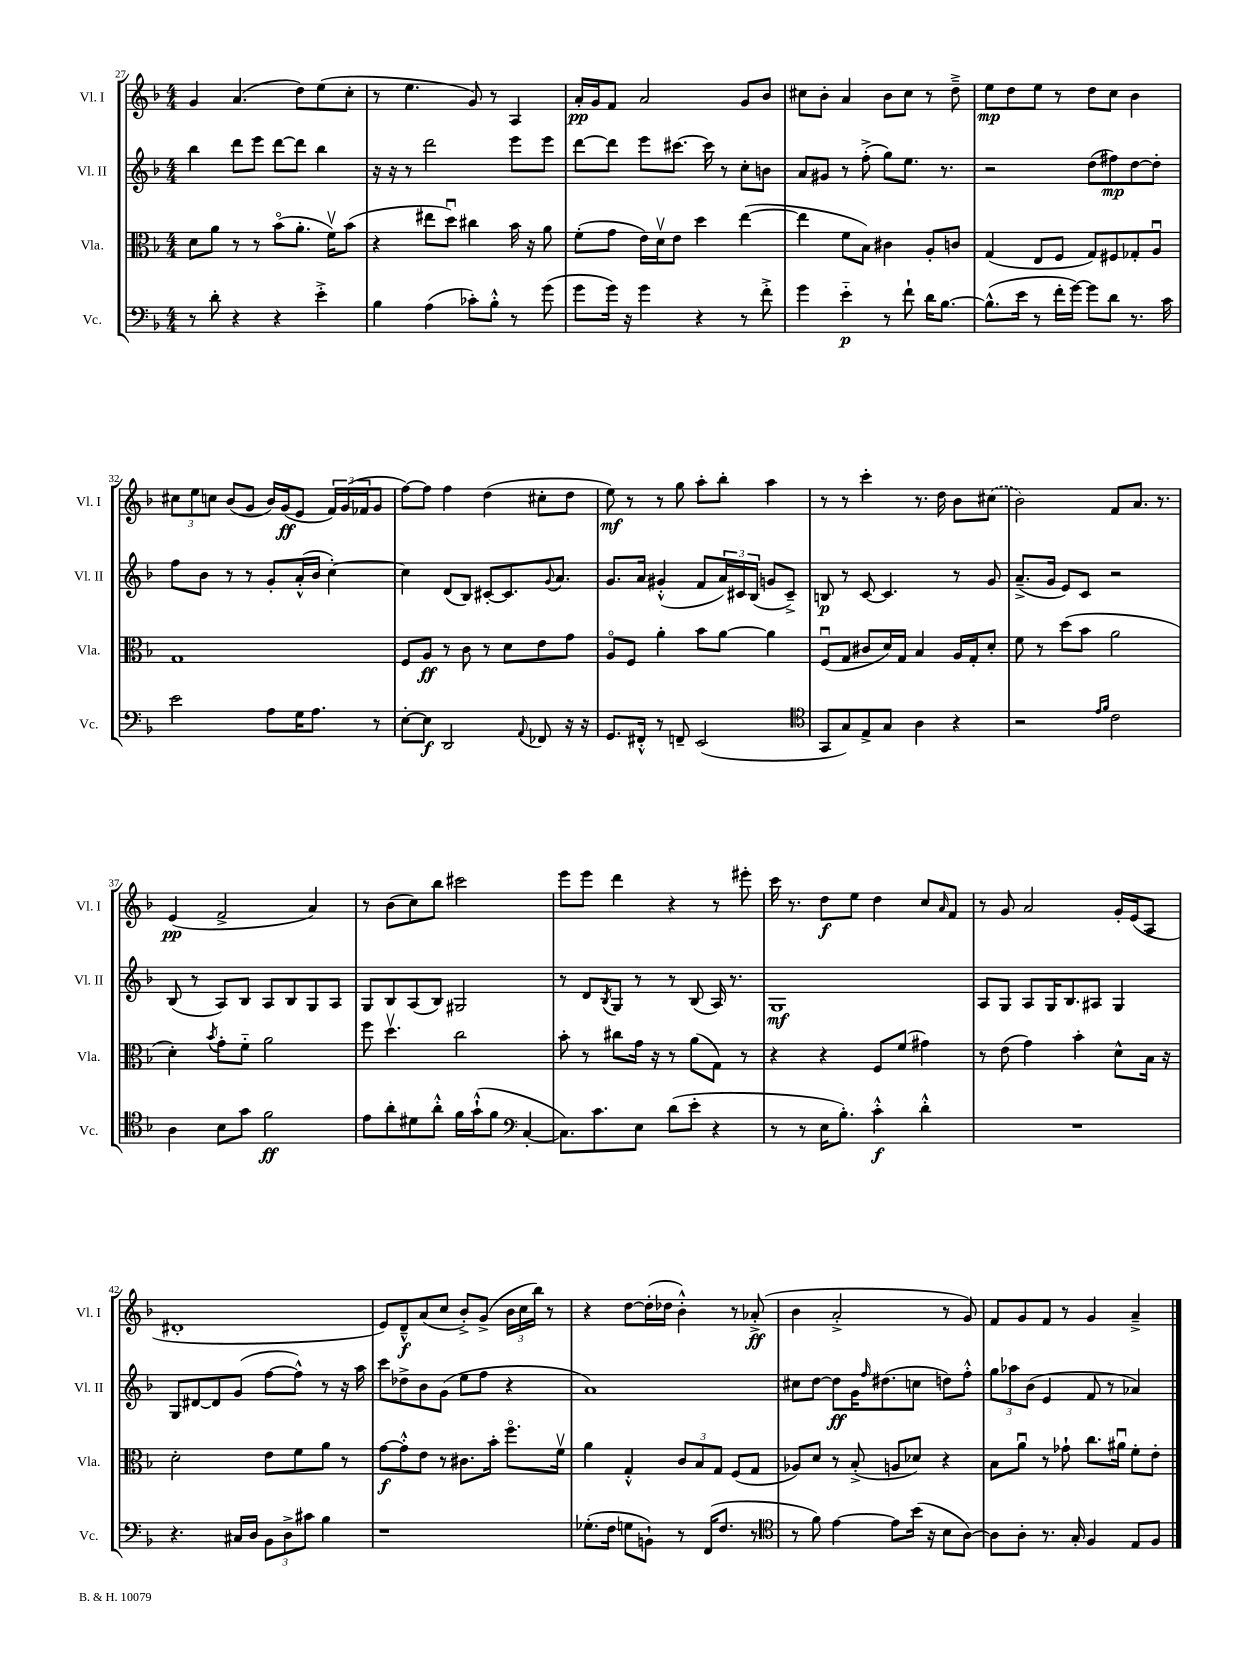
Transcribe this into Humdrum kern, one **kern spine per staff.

**kern	**kern	**kern	**kern
*staff4	*staff3	*staff2	*staff1
*clefF4	*clefC3	*clefG2	*clefG2
*k[b-]	*k[b-]	*k[b-]	*k[b-]
*M4/4	*M4/4	*M4/4	*M4/4
8r	8d	4bb-	4g
8d'	8a	.	.
4r	8r	8ddd	(4.a
.	8r	8eee	.
4r	(8b-o	[8ddd	.
.	8.a'	8ddd]	8dd)
4e'^	.	4bb-	(8ee
.	16fv)	.	.
.	(8b-	.	8cc'
=	=	=	=
4B-	4r	16r	8r
.	.	16r	.
.	.	8r	4.ee
(4A	8ee#	2ddd	.
.	8ddu)	.	.
8c-')	4cc#	.	8g)
8B-'^^	.	.	8r
8r	16b-	8eee	4A
.	16r	.	.
(8g	8a	8eee	.
=	=	=	=
8g	(8f'	[8ddd	16a'
.	.	.	16g
16g)	8g	8ddd]	8f
16r	.	.	.
4g	16e)	8eee	2a
.	16dv	.	.
.	8e	[8.ccc#	.
4r	4dd	.	.
.	.	16ccc#]	.
.	.	8r	.
8r	([4ee	8cc'	8g
8f'^	.	8b	8b-
=	=	=	=
4g	4ee]	8a	8cc#
.	.	8g#	8b-'
4e'~	8f	8r	4a
.	8B-)	(8ff'^	.
8r	4c#	8gg)	8b-
8f`	.	8.ee	8cc#
16d	8A'	.	8r
[8.B-	.	8.r	.
.	8c	.	8dd~^
=	=	=	=
(8.B-^^]	(4G	2r	8ee
.	.	.	8dd
16e	.	.	.
8r	8E	.	8ee
16f'	8F	.	8r
[16g)	.	.	.
8g]	8G)	(8dd	8dd
8d	8F#	8ff#)	8cc
8.r	8G-'	[8dd	4b-
.	8Au	8dd']	.
16c	.	.	.
=	=	=	=
2e	1G	8ff	12cc#
.	.	.	12ee
.	.	8b-	.
.	.	.	12cc
.	.	8r	(8b-
.	.	8r	8g
8A	.	8g'	16b-)
.	.	.	(16g
16G	.	(16a'^^	8e
8.A	.	16b-	.
.	.	[4cc')	24f)
.	.	.	(24g
.	.	.	24f-
8r	.	.	8g
=	=	=	=
[8E'	8F	4cc]	[8ff)
8E]	8A	.	8ff]
2DD	8r	(8d	4ff
.	8c	8B-)	.
.	8r	[8c#'	(4dd
.	8d	8.c#]	.
8qqAA	.	.	.
8FF-	8e	.	8cc#'
.	.	8qqg	.
.	.	8.a	.
16r	8g	.	8dd
16r	.	.	.
=	=	=	=
8.GG	8Ao	8.g	8ee)
.	8F	.	8r
16FF#'^^	.	16a	.
8r	4a'	(4g#'^^	8r
8FF~	.	.	8gg
(2EE	8b-	8f	8aa'
.	[8a	24a)	8bb-'
.	.	24c#	.
.	.	(24B-	.
.	4a]	8g	4aa
.	.	8c#~^)	.
=	=	=	=
*clefC4	*	*	*
8GG	(8Fu	8B	8r
8G)	8G	8r	8r
8E^	8c#	[8c	4ccc'
8G	16d)	4.c]	.
.	16G	.	.
4A	4B-	.	8.r
.	.	.	16dd
4r	16A	8r	8b-
.	16G'	.	.
.	8d'	8g	(8cc#
=	=	=	=
2r	8f	(8.a~^	2b-)
.	8r	.	.
.	.	16g	.
.	(8dd	8e)	.
.	8b-	8c	.
16qqe	.	.	.
16qqf	.	.	.
2c	2a	2r	8f
.	.	.	8.a
.	.	.	8.r
=	=	=	=
4A	4d')	(8B-	(4e
.	.	8r	.
.	8qb-	.	.
8B-	8g'	8A)	2f^
8g	8f'~	8B-	.
2f	2a	8A	.
.	.	8B-	.
.	.	8G	4a)
.	.	8A	.
=	=	=	=
8e	8ff	8G	8r
8a'	4.ddv	8B-	(8b-
8d#	.	(8A	8cc)
8a'^^	.	8B-)	8bb-
16f	2cc	2G#	2ccc#
(16g`^^	.	.	.
8f	.	.	.
*clefF4	*	*	*
[4C'	.	.	.
=	=	=	=
8.C])	8b-'	8r	8eee
.	8r	8d	8eee
8.c	.	.	.
.	.	8qB-	.
.	8cc#	8G	4ddd
8E	16g	8r	.
.	16r	.	.
(8d	8r	8r	4r
8e'	(8a	(8B-	.
4r	8G)	16A)	8r
.	.	8.r	.
.	8r	.	8eee#'
=	=	=	=
8r	4r	1G	16ccc
.	.	.	8.r
8r	.	.	.
16E	4r	.	8dd
8.B-')	.	.	.
.	.	.	8ee
4c'^^	8F	.	4dd
.	(8f	.	.
4d'^^	4g#)	.	8cc
.	.	.	16qqa
.	.	.	8f
=	=	=	=
1r	8r	8A	8r
.	(8e	8G	8g
.	4g)	8A	2a
.	.	16G	.
.	.	8.B-	.
.	4b-'	.	.
.	.	8A#	.
.	8d^^	4G	16g'
.	.	.	(16e
.	16B-	.	8A
.	16r	.	.
=	=	=	=
4.r	2d'	8G	1d#'
.	.	[8d#	.
.	.	8d#]	.
16C#	.	(8g	.
16D	.	.	.
12BB-	8e	[8ff	.
12D^	.	.	.
.	8f	8ff^^])	.
12c#	.	.	.
4B-	8a	8r	.
.	8r	16r	.
.	.	16aa	.
=	=	=	=
1r	[8g	8ccc	8e)
.	8g'^^]	8dd-^	8d~^^
.	8e	8b-	(8a
.	8r	(8g	8cc
.	8.c#	8ee	8b-'^)
.	.	8ff	(8g^
.	16b-'	.	.
.	8.ffo	4r	24b-
.	.	.	24cc
.	.	.	24bb-)
.	.	.	8r
.	16fv	.	.
=	=	=	=
(8.G-'	4a	1a)	4r
16F	.	.	.
8G	4G'^^	.	[8dd
8BB`)	.	.	(16dd']
.	.	.	16dd-
8r	12c	.	4b-'^^)
.	12B-	.	.
(16FF	.	.	.
.	12G	.	.
8.F	.	.	.
.	(8F	.	8r
8r	8G	.	(8a-'^
=	=	=	=
*clefC4	*	*	*
8r	8A-)	8cc#	4b-
8f)	8d	[8dd	.
[4e	8r	8dd]	2a'^
.	(8B-'^	16g	.
.	.	16qqff	.
.	.	(8.dd#	.
8e]	8A	.	.
(16b-	8d-)	8cc	.
16r	.	.	.
8B-	4r	8dd)	8r
[8A)	.	8ff'^^	8g)
=	=	=	=
8A]	8B-	12gg	8f
.	.	12aa-	.
8A'	8au	.	8g
.	.	(12b-	.
8.r	8r	4e	8f
.	8g-`	.	8r
16G'	.	.	.
4F	8.cc	8f	4g
.	.	8r	.
.	16a#u	.	.
8E	8f'	4a-)	4a~^
8F	8e'	.	.
==	==	==	==
*-	*-	*-	*-
